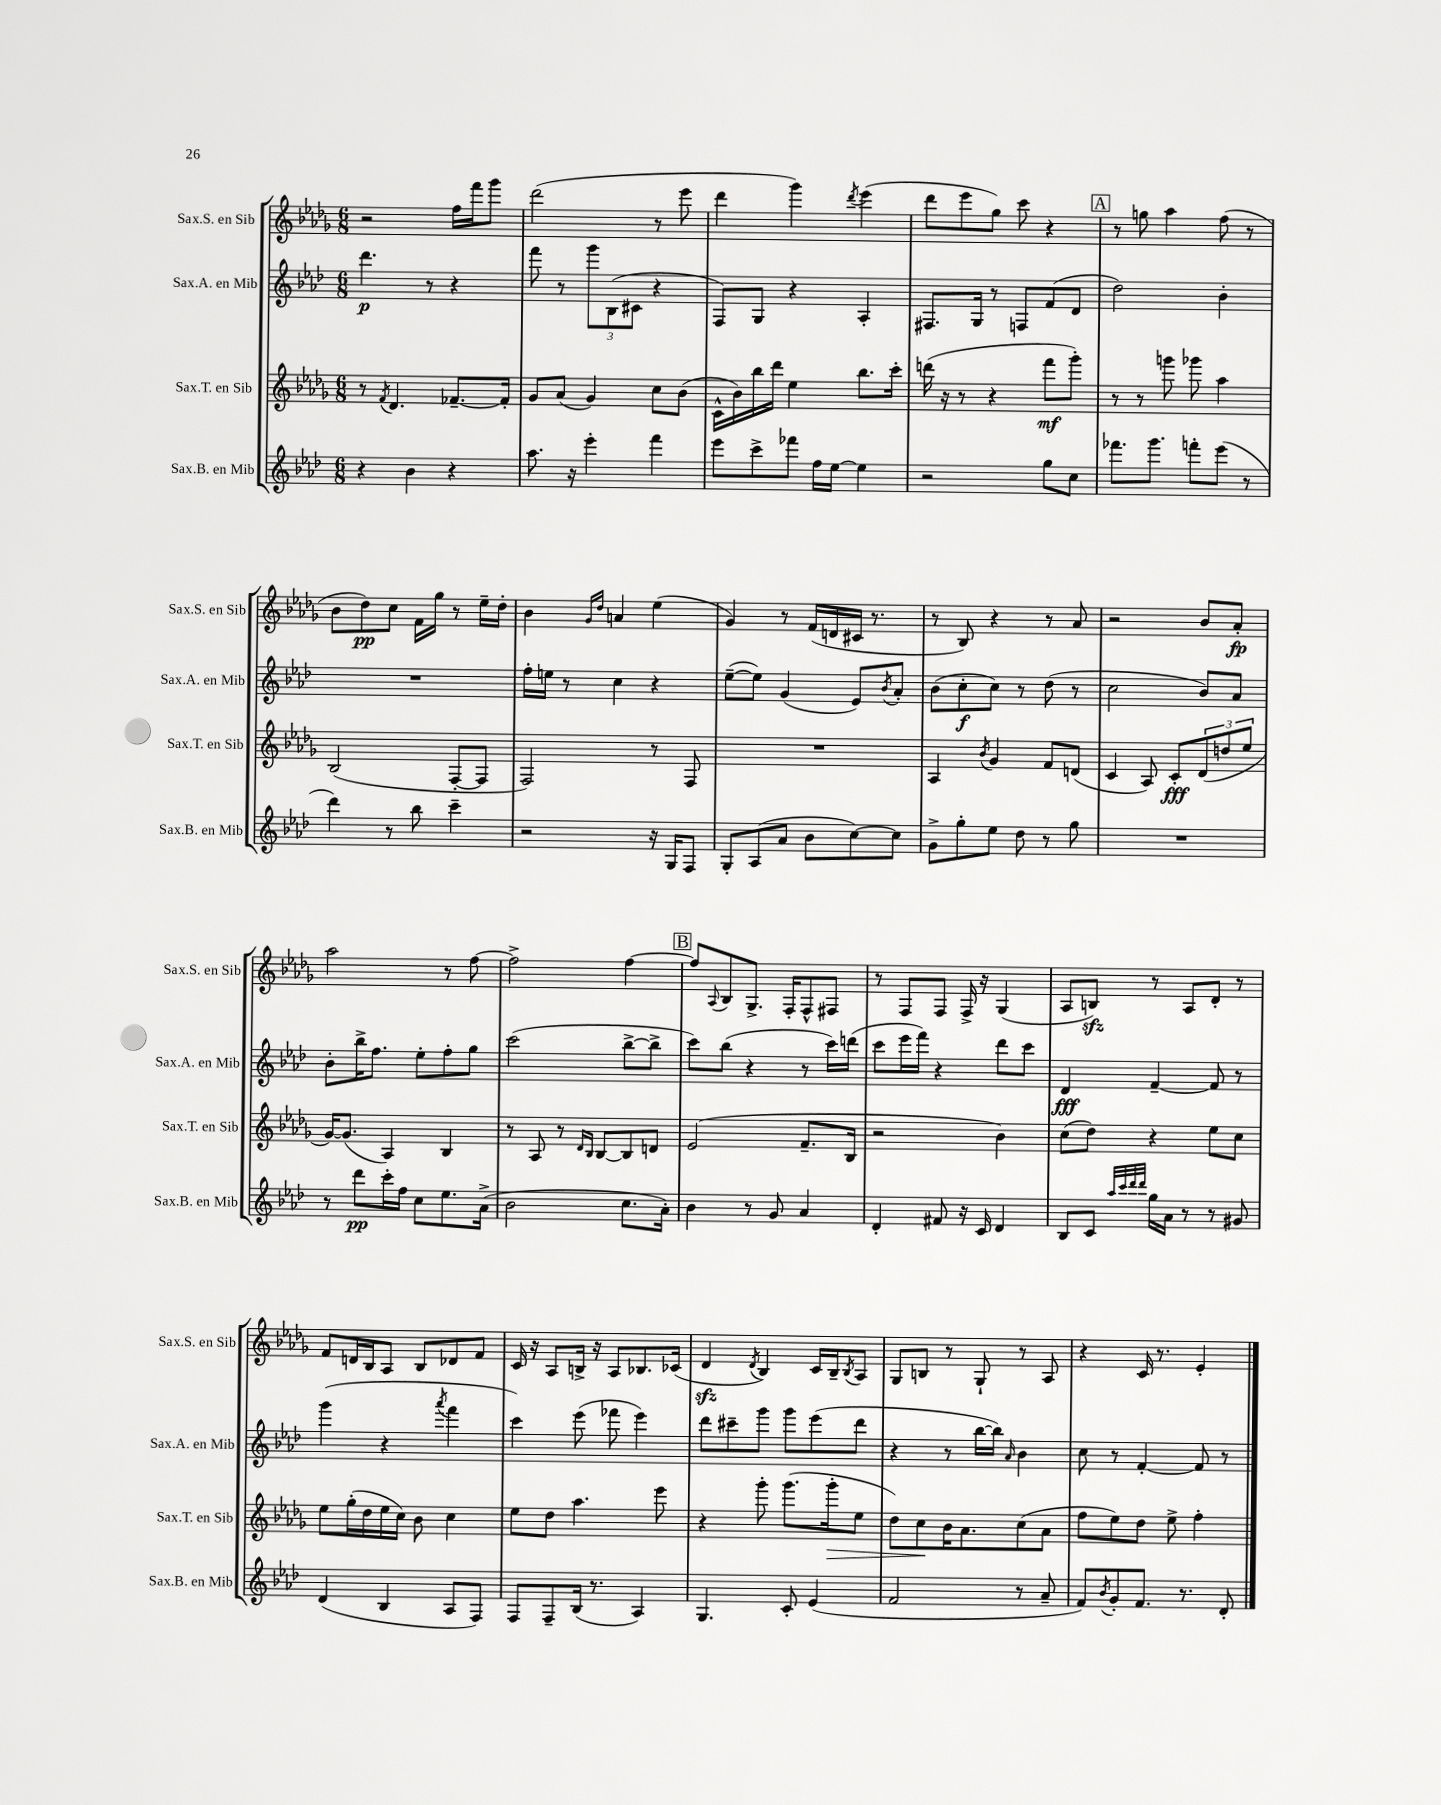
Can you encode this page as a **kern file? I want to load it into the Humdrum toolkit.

**kern	**dynam	**kern	**dynam	**kern	**dynam	**kern	**dynam
*part4	*part4	*part3	*part3	*part2	*part2	*part1	*part1
*staff4	*staff4	*staff3	*staff3	*staff2	*staff2	*staff1	*staff1
*I"Sax.B. en Mib	*	*I"Sax.T. en Sib	*	*I"Sax.A. en Mib	*	*I"Sax.S. en Sib	*
*I'Sax.B. en Mib	*	*I'Sax.T. en Sib	*	*I'Sax.A. en Mib	*	*I'Sax.S. en Sib	*
*clefG2	*	*clefG2	*	*clefG2	*	*clefG2	*
*k[b-e-a-d-]	*	*k[b-e-a-d-g-]	*	*k[b-e-a-d-]	*	*k[b-e-a-d-g-]	*
*M6/8	*	*M6/8	*	*M6/8	*	*M6/8	*
=1	=1	=1	=1	=1	=1	=1	=1
4r	.	8r	.	4.ddd-\	p	2r	.
.	.	8qf/	.	.	.	.	.
.	.	4.d-/	.	.	.	.	.
4b-\	.	.	.	.	.	.	.
.	.	.	.	8r	.	.	.
4r	.	[8.f-X~/L	.	4r	.	16ff\LL	.
.	.	.	.	.	.	16fff\J	.
.	.	.	.	.	.	8ggg-\J	.
.	.	16f-'/Jk]	.	.	.	.	.
=2	=2	=2	=2	=2	=2	=2	=2
8.aa-\	.	8g-/L	.	8fff\	.	(2ddd-\	.
.	.	(8a-/J	.	8r	.	.	.
16r	.	.	.	.	.	.	.
4eee-'\	.	4g-/)	.	12ggg\L	.	.	.
.	.	.	.	(12B-\	.	.	.
.	.	.	.	12c#X\J	.	.	.
4fff\	.	8cc\L	.	4r	.	8r	.
.	.	(8b-\J	.	.	.	8eee-\	.
=3	=3	=3	=3	=3	=3	=3	=3
8eee-\L	.	16c^^\LL	.	8F/L)	.	4ddd-\	.
.	.	16b-\)	.	.	.	.	.
8ccc^\	.	16bb-\	.	8G/J	.	.	.
.	.	16ddd-\JJ	.	.	.	.	.
8fff-X\J	.	4ee-\	.	4r	.	4ggg-\)	.
16ff\LL	.	.	.	.	.	.	.
[16ee-\JJ	.	.	.	.	.	.	.
.	.	.	.	.	.	8qddd-/	.
4ee-\]	.	8.bb-\L	.	4A-'/	.	(4eee-\	.
.	.	16ccc'\Jk	.	.	.	.	.
=4	=4	=4	=4	=4	=4	=4	=4
2r	.	(16dddn\	.	8.F#X/L	.	8ddd-\L	.
.	.	16r	.	.	.	.	.
.	.	8r	.	.	.	8eee-\	.
.	.	.	.	16G/Jk	.	.	.
.	.	4r	.	8r	.	8gg-\J)	.
.	.	.	.	8Fn/L	.	8ccc\	.
8gg\L	.	8fff\L	mf	(8f/	.	4r	.
8cc\J	.	8ggg-'\J)	.	8d-/J	.	.	.
!!LO:REH:place=s1:t=A
=5	=5	=5	=5	=5	=5	=5	=5
8.fff-X\L	.	8r	.	2dd-\)	.	8r	.
.	.	8r	.	.	.	8ggn\	.
8.ggg\J	.	.	.	.	.	.	.
.	.	8gggn\	.	.	.	4aa-\	.
8fffn'\L	.	8ggg-X\	.	.	.	.	.
(8eee-\J	.	4aa-\	.	4b-'\	.	(8ff\	.
8r	.	.	.	.	.	8r	.
!!LO:LB:g=z
=6	=6	=6	=6	=6	=6	=6	=6
4ddd-\)	.	(2B-/	.	2.r	.	8b-\L	.
.	.	.	.	.	.	8dd-\)	pp
8r	.	.	.	.	.	8cc\J	.
8bb-\	.	.	.	.	.	16f\LL	.
.	.	.	.	.	.	16gg-\JJ	.
4ccc~\	.	[8F'/L	.	.	.	8r	.
.	.	8F/J]	.	.	.	16ee-~\LL	.
.	.	.	.	.	.	16dd-'\JJ	.
=7	=7	=7	=7	=7	=7	=7	=7
2r	.	2F/)	.	16ff'\LL	.	4b-\	.
.	.	.	.	16een\JJ	.	.	.
.	.	.	.	8r	.	.	.
.	.	.	.	.	.	16qqg-/LL	.
.	.	.	.	.	.	16qqdd-/JJ	.
.	.	.	.	4cc\	.	4an/	.
16r	.	8r	.	4r	.	(4ee-\	.
16G/KL	.	.	.	.	.	.	.
8F/J	.	8F/	.	.	.	.	.
=8	=8	=8	=8	=8	=8	=8	=8
8G'/L	.	2.r	.	([8ee-~\L	.	4g-/)	.
(8A-/	.	.	.	8ee-\J])	.	.	.
8a-/J	.	.	.	(4g/	.	8r	.
8b-\L	.	.	.	.	.	(16f/LL	.
.	.	.	.	.	.	16dn/	.
[8cc\)	.	.	.	8e-/L)	.	16c#X/JJ	.
.	.	.	.	.	.	8.r	.
.	.	.	.	8qb-/	.	.	.
8cc\J]	.	.	.	8a-'/J	.	.	.
=9	=9	=9	=9	=9	=9	=9	=9
8g^\L	.	4A-/	.	(8b-\L	.	8r	.
8gg'\	.	.	.	8cc'\	f	8B-/)	.
.	.	8qb-/	.	.	.	.	.
8ee-\J	.	4g-/	.	8cc\J)	.	4r	.
8dd-\	.	.	.	8r	.	.	.
8r	.	8f/L	.	(8dd-\	.	8r	.
8gg\	.	(8dn/J	.	8r	.	8a-/	.
=10	=10	=10	=10	=10	=10	=10	=10
2.r	.	4c/	.	2cc\	.	2r	.
.	.	8A-/)	.	.	.	.	.
.	.	8c'/L	fff	.	.	.	.
.	.	(12d-/	.	8b-/L)	.	8b-/L	.
.	.	12ddn/	.	.	.	.	.
.	.	.	.	8a-/J	.	8a-'/J	fp
.	.	12ee-/J	.	.	.	.	.
!!LO:LB:g=z
=11	=11	=11	=11	=11	=11	=11	=11
8r	.	[16g-/KL)	.	8b-'\L	.	2aa-\	.
.	.	(8.g-/J]	.	.	.	.	.
8ddd-\L	pp	.	.	16bb-^\K	.	.	.
.	.	.	.	8.ff\J	.	.	.
16ccc'\L	.	4A-/)	.	.	.	.	.
16ff\JJ	.	.	.	.	.	.	.
8cc\L	.	.	.	8ee-'\L	.	.	.
8.ee-\	.	4B-/	.	8ff'\	.	8r	.
.	.	.	.	8gg\J	.	[8ff\	.
(16a-^\Jk	.	.	.	.	.	.	.
=12	=12	=12	=12	=12	=12	=12	=12
2b-\	.	8r	.	(2ccc\	.	2ff^\]	.
.	.	8A-/	.	.	.	.	.
.	.	8r	.	.	.	.	.
.	.	16qqd-/LL	.	.	.	.	.
.	.	16qqB-/JJ	.	.	.	.	.
.	.	[8B-/L	.	.	.	.	.
8.cc\L	.	8B-/]	.	[8bb-^\L	.	[4ff\	.
.	.	8dn/J	.	8bb-^\J]	.	.	.
16a-'\Jk)	.	.	.	.	.	.	.
!!LO:REH:place=s1:t=B
=13	=13	=13	=13	=13	=13	=13	=13
4b-\	.	(2e-/	.	8ccc\L)	.	8ff/L]	.
.	.	.	.	.	.	8qqA-/	.
.	.	.	.	(8bb-\J	.	8B-/	.
8r	.	.	.	4r	.	8.G-^/J	.
8g/	.	.	.	.	.	.	.
.	.	.	.	.	.	16F'/KL	.
4a-/	.	8.f~/L	.	8r	.	8F^^/	.
.	.	.	.	16ccc\LL)	.	8F#X/J	.
.	.	16B-/Jk	.	(16dddn\JJ	.	.	.
=14	=14	=14	=14	=14	=14	=14	=14
4d-'/	.	2r	.	8ccc\L	.	8r	.
.	.	.	.	16eee-\L	.	8F/L	.
.	.	.	.	16fff\JJ)	.	.	.
8f#X/	.	.	.	4r	.	8F/J	.
16r	.	.	.	.	.	16F^/	.
16c/	.	.	.	.	.	16r	.
4d-/	.	4b-\)	.	8ddd-\L	.	(4G-/	.
.	.	.	.	8ccc\J	.	.	.
=15	=15	=15	=15	=15	=15	=15	=15
8B-/L	.	(8cc\L	.	4d-/	fff	8A-/L	.
8c/J	.	8dd-\J)	.	.	.	8Bnzz/J)	.
32qqaa-/LLL	.	.	.	.	.	.	.
32qqccc/	.	.	.	.	.	.	.
32qqddd-/	.	.	.	.	.	.	.
32qqddd-/JJJ	.	.	.	.	.	.	.
16gg\LL	.	4r	.	[4f~/	.	8r	.
16a-\JJ	.	.	.	.	.	.	.
8r	.	.	.	.	.	8A-/L	.
8r	.	8ee-\L	.	8f/]	.	8d-'/J	.
8g#X/	.	8cc\J	.	8r	.	8r	.
!!LO:LB:g=z
=16	=16	=16	=16	=16	=16	=16	=16
(4d-/	.	8ee-\L	.	(4ggg\	.	8f/L	.
.	.	(16gg-'\L	.	.	.	16dn/L	.
.	.	16dd-\	.	.	.	16B-/J	.
4B-/	.	16ee-\	.	4r	.	8A-/J	.
.	.	16cc\JJ)	.	.	.	.	.
.	.	8b-\	.	.	.	8B-/L	.
.	.	.	.	8qaaa-/	.	.	.
8A-/L	.	4cc\	.	4fff\	.	8d-X/	.
8F/J)	.	.	.	.	.	8f/J	.
=17	=17	=17	=17	=17	=17	=17	=17
8F/L	.	8ee-\L	.	4ccc\)	.	16c/	.
.	.	.	.	.	.	16r	.
8F~/	.	8dd-\J	.	.	.	8A-/L	.
(16B-/Jk	.	4.aa-\	.	(8eee-\	.	16Bn^/Jk	.
8.r	.	.	.	.	.	16r	.
.	.	.	.	8fff-X\	.	8A-/L	.
4A-/)	.	.	.	4eee-\)	.	8.B-X/	.
.	.	8eee-\	.	.	.	.	.
.	.	.	.	.	.	(16c-X/Jk	.
=18	=18	=18	=18	=18	=18	=18	=18
4.G/	.	4r	.	8ddd-\L	.	4d-zz/	.
.	.	.	.	8ccc#X~\	.	.	.
.	.	.	.	.	.	8qd-/	.
.	.	8ggg-'\	.	8ggg\J	.	4B-/)	.
8c'/	.	(8.ggg-\L	.	8ggg\L	.	.	.
(4e-/	.	.	.	(8eee-\	.	16c/LL	.
!	!	!	!LO:HP:b	!	!	!	!
.	.	16ggg-'\k	>	.	.	16B-~/J	.
.	.	.	.	.	.	8qB-/	.
.	.	8ee-\J	.	8ddd-\J	.	8A-/J	.
=19	=19	=19	=19	=19	=19	=19	=19
2f/	.	8dd-\L)	.	4r	.	8G-/L	.
.	.	8cc\	.	.	.	8Bn/J	.
.	.	16b-\K	]	8r	.	8r	.
.	.	8.a-\	.	.	.	.	.
.	.	.	.	[16bb-\LL	.	8G-`/	.
.	.	.	.	16bb-\JJ])	.	.	.
.	.	.	.	16qqa-/	.	.	.
8r	.	(8cc\	.	4b-\	.	8r	.
8a-~/	.	8a-\J	.	.	.	8A-/	.
=20	=20	=20	=20	=20	=20	=20	=20
8f/L)	.	8ff\L	.	8cc\	.	4r	.
8qb-/	.	.	.	.	.	.	.
8g'/	.	8ee-\)	.	8r	.	.	.
8.f/J	.	8dd-\J	.	[4f'/	.	16c/	.
.	.	.	.	.	.	8.r	.
.	.	8ee-^\	.	.	.	.	.
8.r	.	.	.	.	.	.	.
.	.	4ff'\	.	8f/]	.	4e-'/	.
8d-'/	.	.	.	8r	.	.	.
==	==	==	==	==	==	==	==
*-	*-	*-	*-	*-	*-	*-	*-
